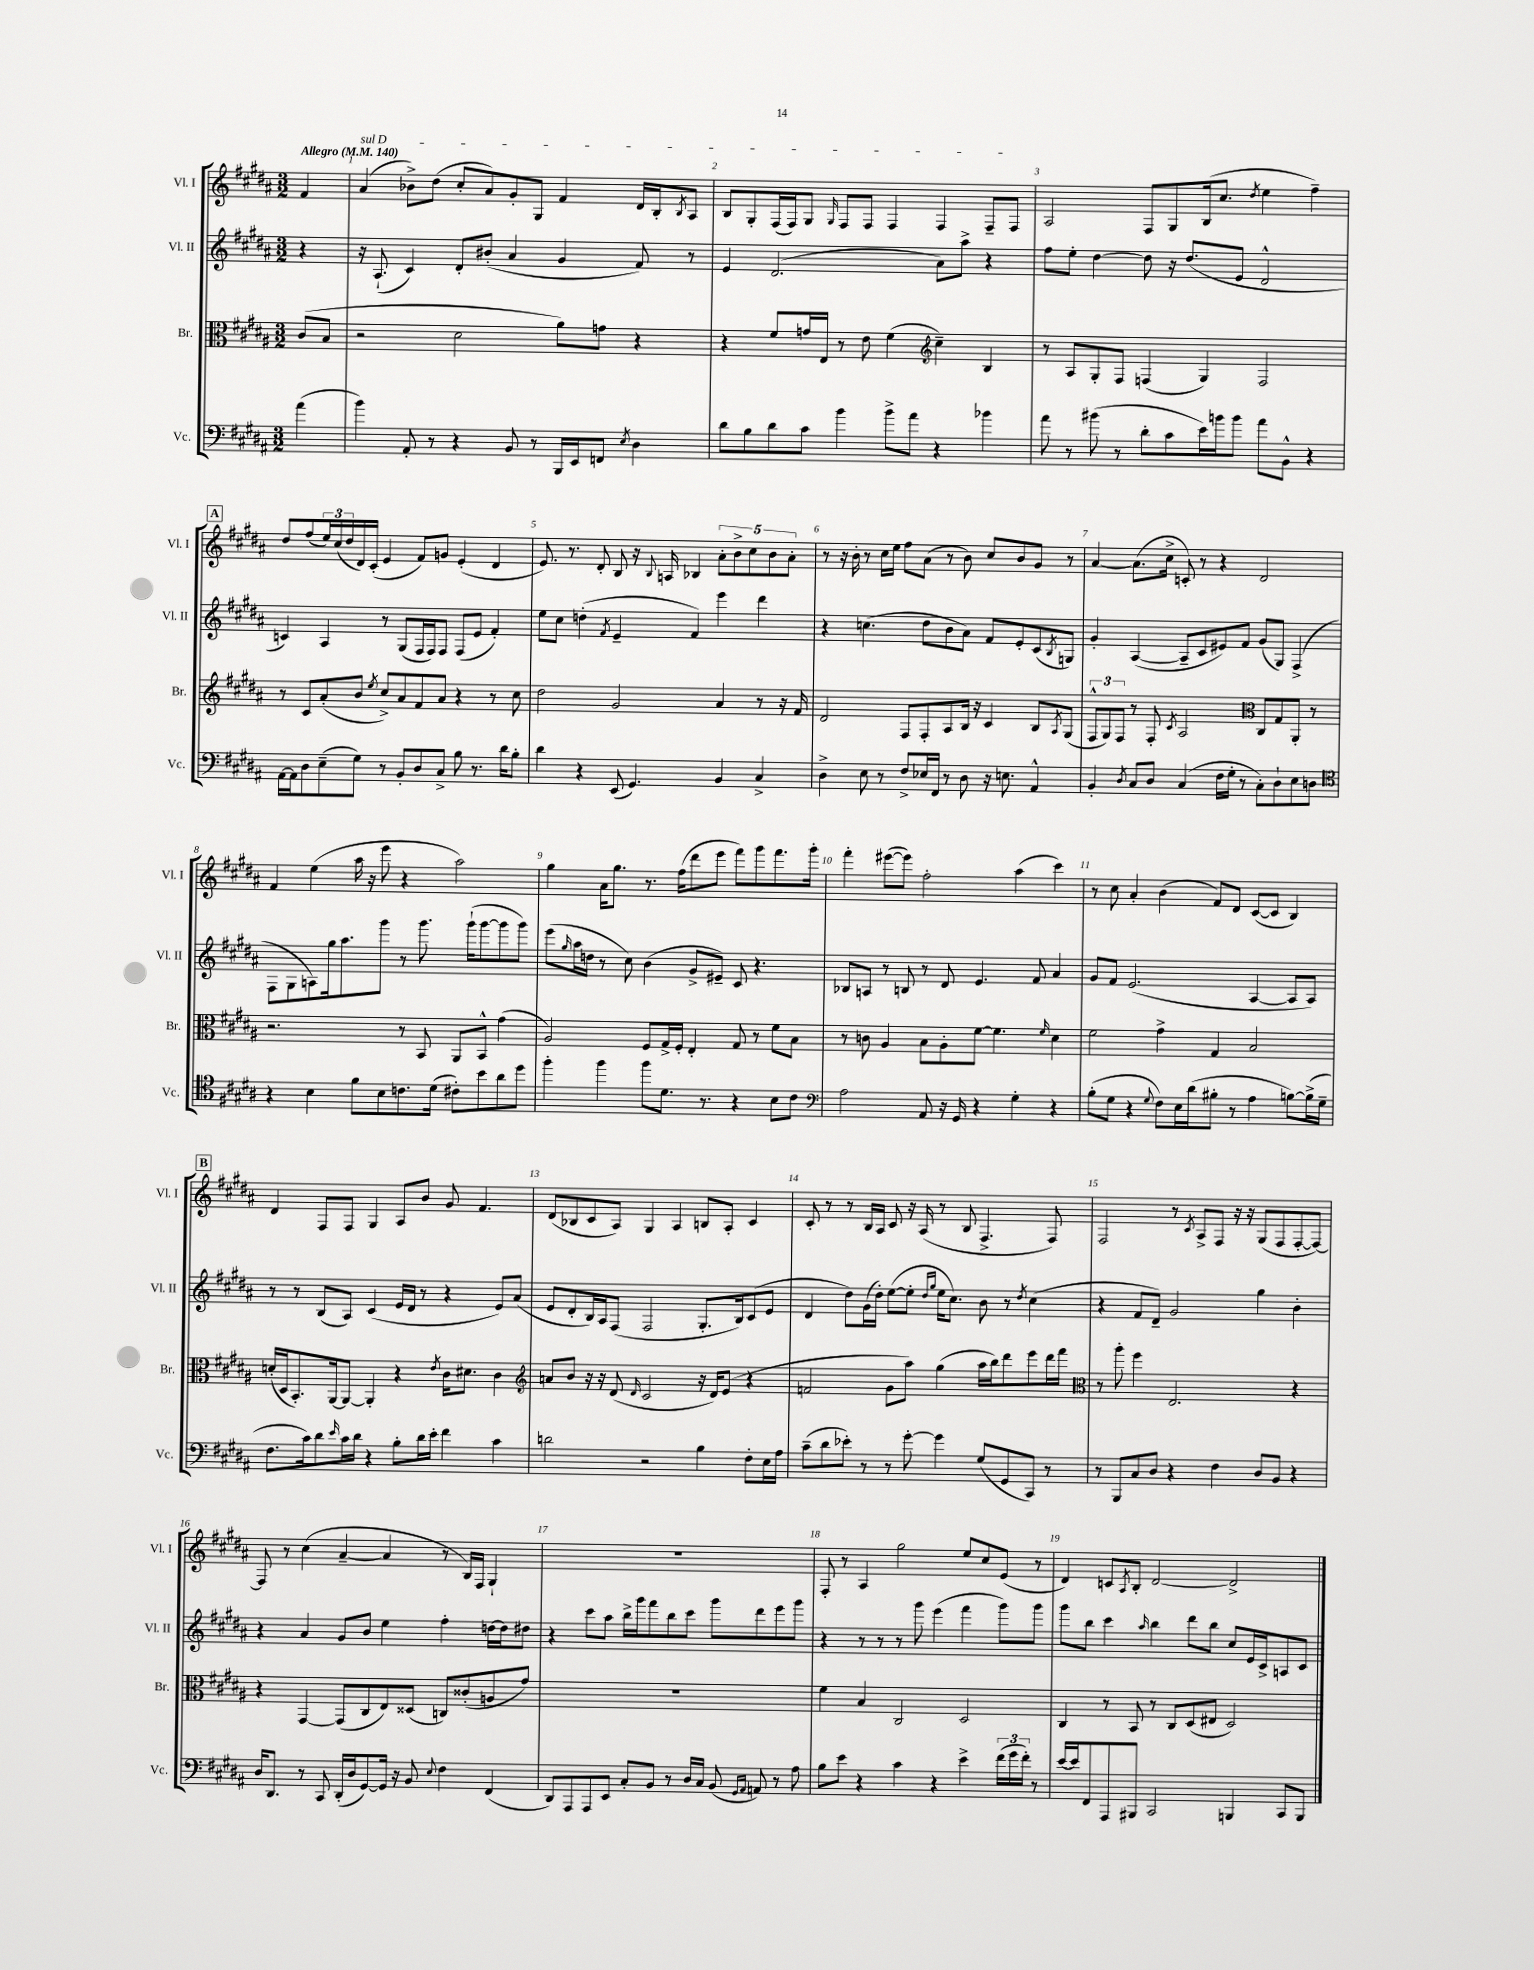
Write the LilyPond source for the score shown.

<<
\new StaffGroup <<
\new Staff = "s0" \with { instrumentName = "Vl. I" shortInstrumentName = "Vl. I" } {
    \clef treble \key b \major \numericTimeSignature \time 3/2 \partial 4 \tempo "Allegro" 4 = 140
    fis'4 |
    \once \override TextSpanner.bound-details.left.text = \markup { \italic "sul D" } ais'4\startTextSpan( bes'8->) dis''8( cis''8-. ais'8) gis'8-. gis8 fis'4 dis'16 b16-. \acciaccatura { b8 } ais8 |
    b8 gis8-. fis16( fis16) gis8 \grace { gis16 } fis8 fis8 fis4 fis4 fis8-- fis8\stopTextSpan |
    ais2 fis8 gis8 b16( cis''8. \acciaccatura { dis''8 } e''4 fis''4--) |
    \mark \markup { \box "A" } dis''8 fis''8( \tuplet 3/2 { e''16) cis''16( dis''16 } dis'16) cis'16-.( e'4 fis'8) g'8 e'4-.( dis'4 |
    e'8.) r8. dis'8-. b8 r16 \appoggiatura { b8 } a16 bes4 \tuplet 5/4 { ais'8-. b'8-> cis''8 b'8 ais'8-. } |
    r8 r16 b'16-. r8 cis''16 e''16 fis''8 ais'8( r8 b'8) cis''8 b'8 gis'8 r8 |
    ais'4~ ais'8.( cis''16-> c'8-.) r8 r4 dis'2 |
    fis'4 e''4( ais''16 r16 e'''8 r4 ais''2) |
    gis''4 ais'16 gis''8. r8. fis''16( dis'''8 e'''8 fis'''8) gis'''8 fis'''8. gis'''16-. |
    fis'''4-. eis'''8~( eis'''8) fis''2-. ais''4( cis'''4) |
    r8 cis''8 ais'4-. b'4( fis'8) dis'8 cis'8~( cis'8 b4) |
    \mark \markup { \box "B" } dis'4 fis8 fis8 gis4 ais8 b'8 gis'8 fis'4. |
    dis'8( bes8 cis'8 ais8) gis4 ais4 b8 ais8-. cis'4 |
    cis'8-. r8 r8 b16 ais16 cis'8 r16 ais16( r8 b8 fis4.-> fis8) |
    fis2 r8 \acciaccatura { cis'8 } ais8-> fis8 r16 r16 gis8( fis8 fis8~-. fis8~) |
    fis8 r8 cis''4( ais'4~-- ais'4 r8 b16) fis16 gis4-! |
    R1. |
    fis8-. r8 ais4 gis''2 e''8 cis''8 e'8( r8 |
    dis'4) c'8 \acciaccatura { ais8 } b8-. dis'2~ dis'2-> \bar "|." |
}
\new Staff = "s1" \with { instrumentName = "Vl. II" shortInstrumentName = "Vl. II" } {
    \clef treble \key b \major \numericTimeSignature \time 3/2 \partial 4
    r4 |
    r16 ais8.-!( cis'4) dis'8-. bis'8-.( ais'4 gis'4 fis'8) r8 |
    e'4 dis'2.( ais'8) ais''8-> r4 |
    fis''8 e''8-. dis''4~ dis''8 r16 dis''8.( e'8 dis'2-^ |
    \mark \markup { \box "A" } c'4) ais4 r8 gis8( fis16 fis16) fis8 fis8( e'8 fis'4-.) |
    e''8 cis''8 d''4-.( \acciaccatura { fis'8 } e'4-- fis'4) e'''4 dis'''4 |
    r4 c''4.( dis''8 b'8 ais'8) fis'8 e'8-. cis'8( \acciaccatura { b8 } g8) |
    gis'4-. ais4~( ais8-- cis'8 eis'8) fis'8 gis'8( gis8) fis4->( |
    fis8 gis8 a8) gis''16 ais''8. gis'''8 r8 gis'''8. gis'''16-!( gis'''8~ gis'''8 gis'''8) |
    e'''8( \grace { gis''16 } ais''16 d''16 r8 cis''8) b'4( gis'8-> eis'8--) cis'8 r4. |
    bes8 a8 r8 b8 r8 dis'8 e'4. fis'8 ais'4 |
    gis'8 fis'8 e'2.( ais4~ ais8 ais8) |
    \mark \markup { \box "B" } r8 r8 b8( ais8) cis'4( e'16 dis'16 r8 r4 e'8) ais'8( |
    e'8 dis'8-. b16) ais16 fis8( fis2 gis8.-. b16) cis'8( e'8 |
    dis'4 dis''8) gis'16( dis''16-.) e''8~( e''8-. \grace { dis''16 gis''16 } e''16 cis''8.) b'8 r8 \acciaccatura { dis''8 } cis''4( |
    r4 fis'8 dis'8--) gis'2 gis''4 b'4-. |
    r4 ais'4 gis'8 b'8 e''4 fis''4-. d''16~ d''16 dis''8 |
    r4 cis'''8 ais''8 b''16-> gis'''16 fis'''8 b''8 cis'''8 gis'''8 dis'''8 e'''8 gis'''8 |
    r4 r8 r8 r8 gis'''8 e'''4( fis'''4 gis'''8) gis'''8 |
    gis'''8 b''8 cis'''4 \grace { ais''16 } b''4 dis'''8 b''8 cis''8 e'16 cis'16-> a8 cis'8 \bar "|." |
}
\new Staff = "s2" \with { instrumentName = "Br." shortInstrumentName = "Br." } {
    \clef alto \key b \major \numericTimeSignature \time 3/2 \partial 4
    cis'8( b8 |
    r2 dis'2 ais'8) g'8 r4 |
    r4 fis'8 g'16 e16 r8 e'8 fis'4( \clef treble cis''4--) b4 |
    r8 ais8 gis8-. fis8 f4( gis4) f2 |
    \mark \markup { \box "A" } r8 cis'8 ais'8-.( b'8 \acciaccatura { e''8 } cis''8->) ais'8 fis'8 ais'8 r4 r8 cis''8 |
    dis''2 gis'2 ais'4 r8 r16 fis'16 |
    dis'2 fis8 fis8-. ais8 b16 r16 cis'4 b8 \acciaccatura { ais8 } gis8( |
    \tuplet 3/2 { fis8-^ gis8) fis8 } r8 fis8-. \acciaccatura { cis'8 } ais2 \clef alto cis8 gis8 ais,8-. r8 |
    r2. r8 b,8 ais,8 b,8-^ gis'4( |
    ais2) fis8 gis16-> fis16-. e4-. gis8 r8 fis'8 b8 |
    r8 c'8 ais4 b8 ais8-. fis'8~ fis'4. \grace { fis'16 } dis'4 |
    fis'2 gis'4-> gis4 b2 |
    \mark \markup { \box "B" } d'16-.( dis16 b,8.-.) ais,16~ ais,8~ ais,4-. r4 \acciaccatura { e'8 } cis'16 dis'8. cis'4 |
    \clef treble a'8 b'8 r16 r16 dis'8( \grace { dis'16 } cis'2 r16 dis'16) e'8( r4 |
    f'2 gis'8 ais''8) gis''4( ais''16 b''16) dis'''8 e'''8 dis'''16 fis'''16 |
    \clef alto r8 ais''8-. fis''4 e2. r4 |
    r4 gis,4~ gis,8( cis8 e8) disis8( c8) cisis'8-.( a8 gis'8) |
    R1. |
    fis'4 b4 cis2 dis2 |
    cis4 r8 b,8 r8 cis8 dis8( eis8 dis2) \bar "|." |
}
\new Staff = "s3" \with { instrumentName = "Vc." shortInstrumentName = "Vc." } {
    \clef bass \key b \major \numericTimeSignature \time 3/2 \partial 4
    ais'4( |
    b'4) ais,8-. r8 r4 b,8 r8 b,,16 e,16 f,8 \acciaccatura { e8 } dis4 |
    dis'8 b8 dis'8 cis'8 b'4 b'8-> ais'8 r4 bes'4 |
    ais'8 r8 bis'8( r8 dis'8-. cis'8 e'16) b'16 b'8 ais'8 b,8-^ r4 |
    \mark \markup { \box "A" } ais,16~ ais,16 dis8 e8--( gis8) r8 b,8-. dis8 cis8-> b8 r8. dis'16 b8-. |
    dis'4 r4 e,8( gis,4.) b,4 cis4-> |
    dis4-> e8 r8 fis8-> ees16 fis,16 r8 dis8 r16 e8. ais,4-^ |
    b,4-. \acciaccatura { dis8 } cis8 dis8 cis4( fis16 gis16-. r8 cis8-.) dis8-! e8 d8 |
    \clef tenor r4 b4 fis'8 b8 c'8. dis'16( cis'8-.) b'8 ais'8 dis''8 |
    fis''4-. fis''4 fis''8 dis'8. r8. r4 b8 cis'8 |
    \clef bass ais2 ais,8 r16 gis,16 r4 gis4-. r4 |
    b8-.( gis8 r4 \appoggiatura { gis8 } fis8) e16 dis'16( bis8-. r8 ais4 b8~) b16->( gis16-- |
    \mark \markup { \box "B" } fis8. cis'16) dis'8 \grace { e'16 } cis'16 dis'16 r4 b8-. dis'16 e'16-. fis'4 cis'4 |
    d'2 r2 b4 fis8-. e16 ais16 |
    cis'8--( dis'8 ees'8-.) r8 r8 gis'8~-. gis'4 gis8( gis,8 cis,8) r8 |
    r8 b,,8 cis8 dis8 r4 fis4 dis8 b,8 r4 |
    dis16 dis,8. r8 cis,8 dis,16-.( dis16 gis,8~) gis,16 r16 b,8 \appoggiatura { e8 } fis4 fis,4( |
    dis,8) ais,,8 ais,,8 e,8 cis8-. b,8 r8 dis16 cis16 b,8( \grace { gis,16 ais,16 } a,8) r8 ais8 |
    b8 e'8 r4 cis'4 r4 e'4-> \tuplet 3/2 { fis'16( gis'16 fis'16-.) } r8 |
    e'16~ e'16 fis,8 ais,,8 bis,,8 cis,2 b,,4 cis,8 b,,8 \bar "|." |
}
>>
>>
\layout { \context { \Score \override BarNumber.break-visibility = ##(#f #t #t) barNumberVisibility = #all-bar-numbers-visible } }
